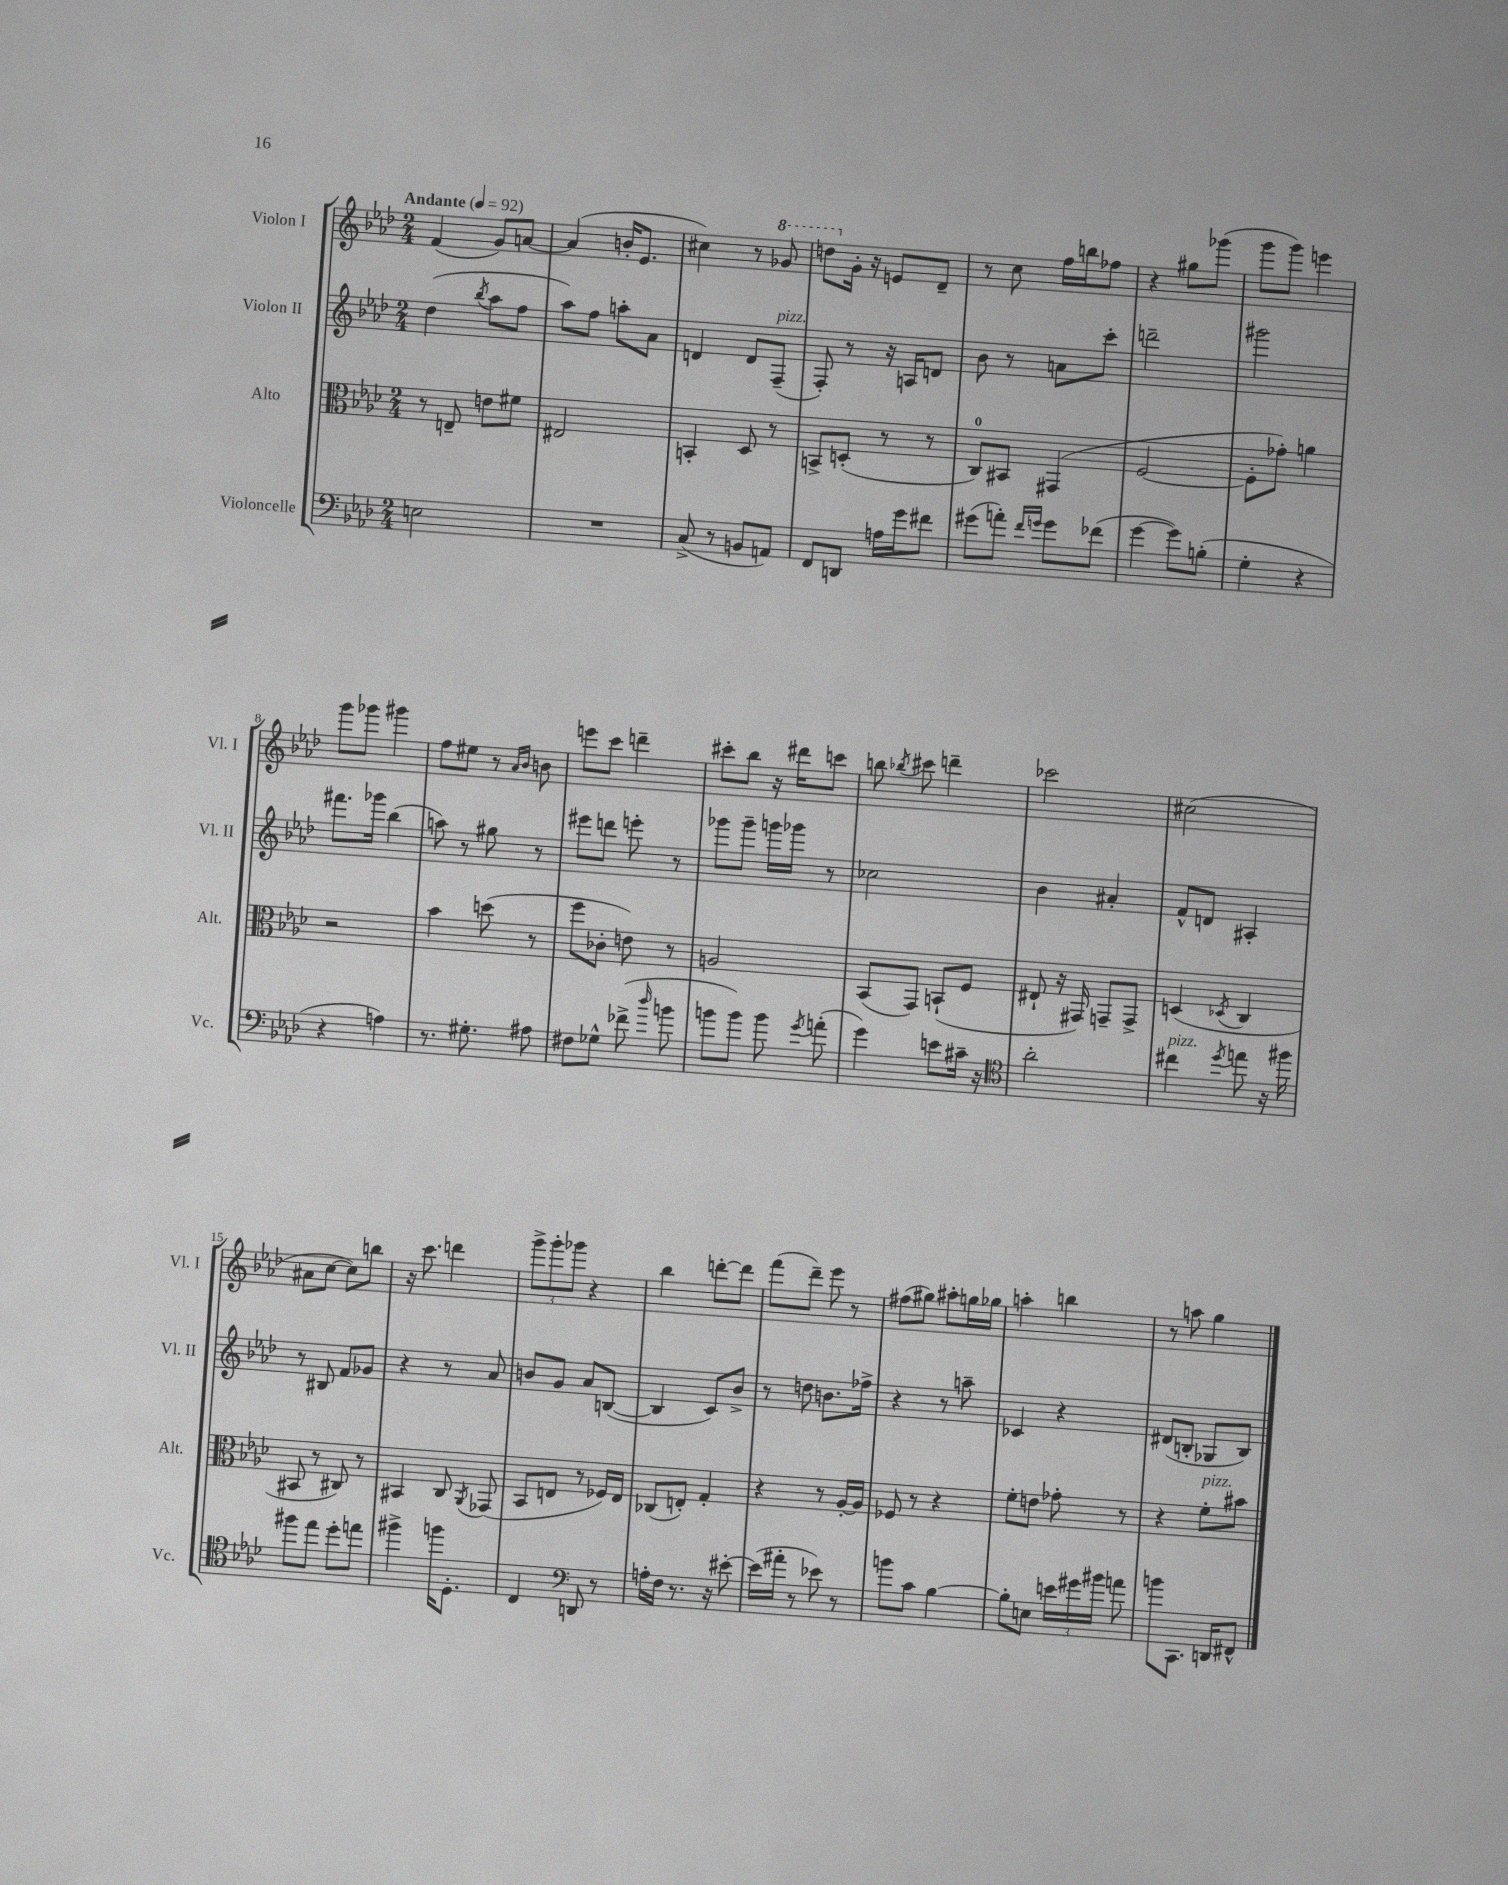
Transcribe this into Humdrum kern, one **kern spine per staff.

**kern	**kern	**kern	**kern
*staff4	*staff3	*staff2	*staff1
*clefF4	*clefC3	*clefG2	*clefG2
*k[b-e-a-d-]	*k[b-e-a-d-]	*k[b-e-a-d-]	*k[b-e-a-d-]
*M2/4	*M2/4	*M2/4	*M2/4
*MM92	*MM92	*MM92	*MM92
2E	8r	(4dd-	(4f
.	8E~	.	.
.	.	8qbb-	.
.	8e	8aa-	8g)
.	8f#	8ff	[8a
=	=	=	=
2r	2E#	8aa-)	(4a]
.	.	8ff	.
.	.	8aa'	16b'
.	.	.	8.e-
.	.	8a-	.
=	=	=	=
(8C^	4BB'	4d	4cc#)
8r	.	.	.
8BB	8D-	8d	8r
8AA)	8r	(8F~	8gg-
=	=	=	=
8FF	8BB^	8F')	8ddd
8DD	(8D'	8r	16g'
.	.	.	16r
16A	8r	16r	8e
16g	.	16A	.
8f#	8r	8d	8d-~
=	=	=	=
(8g#	8C)	8b-	8r
8a')	8BB#	8r	8cc
16qqf	.	.	.
16qqg	.	.	.
8g	(4GG#	8a	16ff
.	.	.	16bb
(8f-	.	8ccc'	8ff-
=	=	=	=
[4g	[2F	2ddd~	4r
8g])	.	.	8gg#
(8B'	.	.	(8ggg-
=	=	=	=
4G'	8F']	2ggg#	8ggg
.	8g-')	.	8ggg)
4r	4a	.	4eee
=	=	=	=
4r	2r	8.fff#	8ggg
.	.	.	8ggg-
.	.	16ggg-	.
4A)	.	(4bb-	4ggg#
=	=	=	=
8.r	4b-	8aa)	8ff
.	.	8r	8ee#
8.G#'	.	.	.
.	(8dd	8gg#	8r
.	.	.	16qqa-
.	.	.	16qqb-
8A#	8r	8r	8b
=	=	=	=
8F#	8ff	8eee#	8eee
8G-^^	8c-'	8ddd	8ccc
(8f-^	8e)	8eee'	4ddd~
16qqdd-	.	.	.
8b	8r	8r	.
=	=	=	=
8b	2A	8ggg-	8ccc#'
8b)	.	8ggg-~	8bb-
8b	.	16ggg	16r
.	.	16ggg-	16ddd#
8qg	.	.	.
(8a'	.	8r	8ccc
=	=	=	=
4g)	(8BB-	2cc-	8bb
.	.	.	8qbb-
.	8GG)	.	8ccc#
8e	(8BB`	.	4ddd~
16c#~	8F	.	.
16r	.	.	.
=	=	=	=
*clefC4	*	*	*
2a-'	8E#`	4b-	2ccc-
.	16r	.	.
.	16GG#)	.	.
.	8GG~	4a#'	.
.	8GG^	.	.
=	=	=	=
4cc#	(4D	8f^^	(2cc#
.	.	8d	.
8qdd-	8qD-	.	.
8ee	4C	4A#'	.
16r	.	.	.
16ff#	.	.	.
=	=	=	=
8ff#	8BB#	8r	8a#
8ee-	8r	8B#	[8cc
8dd-'	8C#)	8f	8cc])
8ee	8r	8g-	8bb
=	=	=	=
4ff#^	4BB#	4r	16r
.	.	.	8.ccc
16ff	8C	8r	4ddd
8.D-'	.	.	.
.	8qAA-	.	.
.	(8GG-	8a-	.
=	=	=	=
4C	8BB-	8b	12ggg^
.	.	.	12ggg'
.	8E	8g	.
.	.	.	12ggg-
*clefF4	*	*	*
8DD	8r	8a-	4r
8r	16F-)	([8B	.
.	16E	.	.
=	=	=	=
16A'	(8C-	4B]	4bb-
16F	.	.	.
8.r	8E')	.	.
.	4G'	8c)	[8ddd'
16r	.	.	.
[8e#'	.	8b-^	8ddd]
=	=	=	=
(16e#]	4r	8r	(8fff
16a#'	.	.	.
8r	.	8dd	8ddd-~)
8e-)	8r	8.b	8eee-
8r	[16A-'	.	8r
.	16A-]	16ff-^	.
=	=	=	=
8b	8F-	4r	(8ff#
8c	8r	.	8gg#)
[4B-	4r	8r	8aa#'
.	.	8aa~	16gg
.	.	.	16gg-
=	=	=	=
8B-']	8f'	4c-	4aa'
8E	8e	.	.
24e	8g-'	4r	4bb
24g#	.	.	.
24b#	.	.	.
8a	8r	.	.
=	=	=	=
8b	4r	(8d#	8r
8.CC	.	8B'	8aa
.	8f'	8G-	4gg
16DD	.	.	.
8FF#^^	8b#	8B)	.
==	==	==	==
*-	*-	*-	*-
